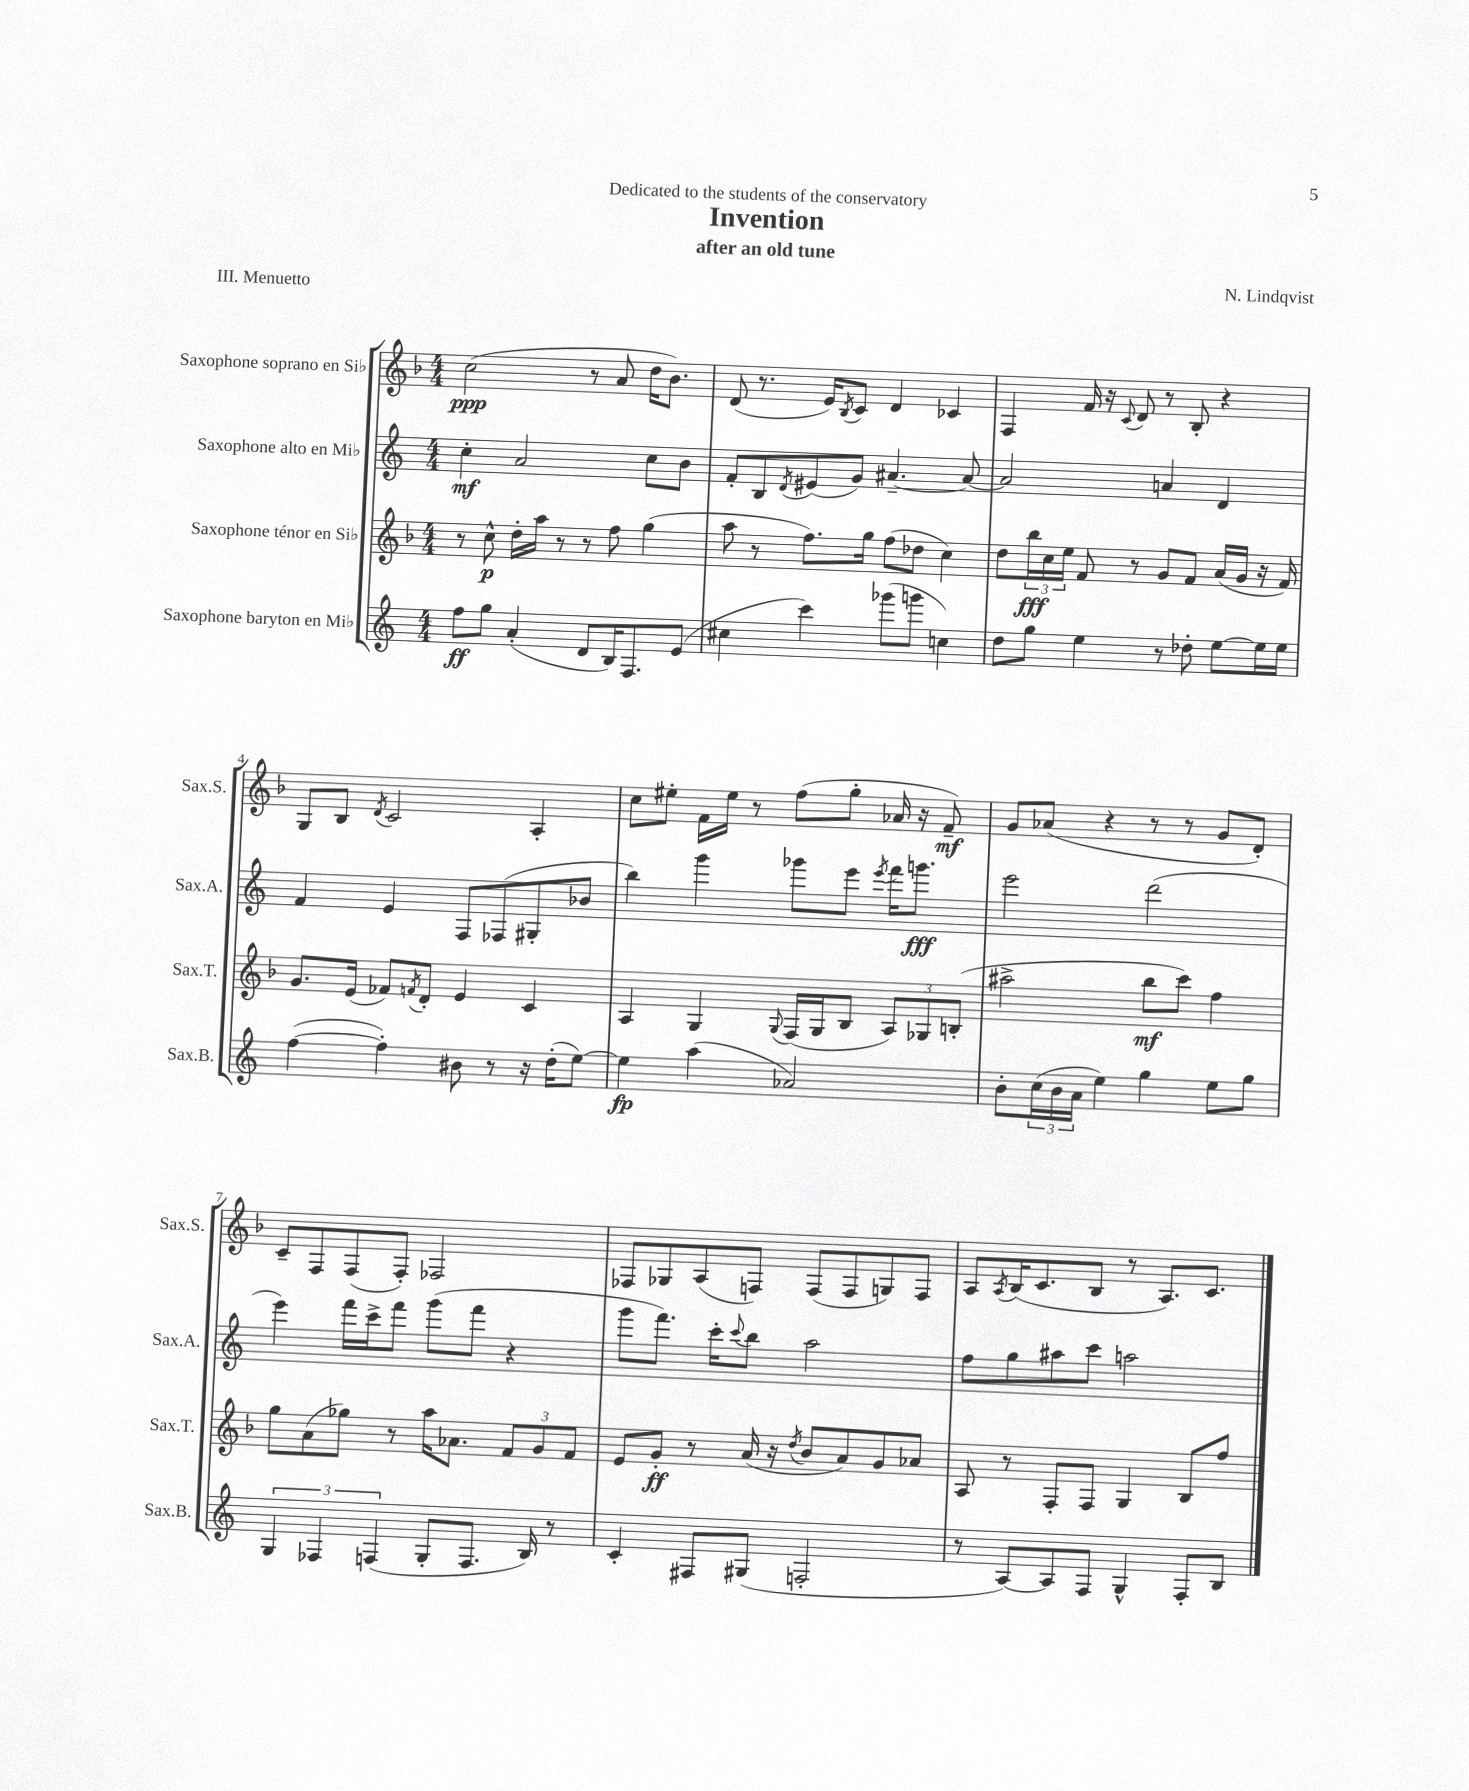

**kern	**dynam	**kern	**dynam	**kern	**dynam	**kern	**dynam
*part4	*part4	*part3	*part3	*part2	*part2	*part1	*part1
*staff4	*staff4	*staff3	*staff3	*staff2	*staff2	*staff1	*staff1
*I"Saxophone baryton en Mi♭	*	*I"Saxophone ténor en Si♭	*	*I"Saxophone alto en Mi♭	*	*I"Saxophone soprano en Si♭	*
*I'Sax.B.	*	*I'Sax.T.	*	*I'Sax.A.	*	*I'Sax.S.	*
*clefG2	*	*clefG2	*	*clefG2	*	*clefG2	*
*k[]	*	*k[b-]	*	*k[]	*	*k[b-]	*
*M4/4	*	*M4/4	*	*M4/4	*	*M4/4	*
=1	=1	=1	=1	=1	=1	=1	=1
8ff\L	ff	8r	.	4cc'\	mf	(2cc\	ppp
8gg\J	.	8cc^^\	p	.	.	.	.
(4a'/	.	16dd'\LL	.	2a/	.	.	.
.	.	16aa\JJ	.	.	.	.	.
.	.	8r	.	.	.	.	.
8d/L	.	8r	.	.	.	8r	.
16B/K)	.	8ff\	.	.	.	8a/	.
8.F/	.	.	.	.	.	.	.
.	.	(4gg\	.	8cc\L	.	16dd\KL	.
.	.	.	.	.	.	8.b-\J)	.
(8e/J	.	.	.	8b\J	.	.	.
=2	=2	=2	=2	=2	=2	=2	=2
4cc#X\	.	8aa\	.	8f'/L	.	(8d/	.
.	.	8r	.	8B/	.	8.r	.
.	.	.	.	8qd/	.	.	.
4ccc\)	.	8.ff\L)	.	(8e#X/	.	.	.
.	.	.	.	.	.	16e/KL)	.
.	.	.	.	.	.	8qB-/	.
.	.	.	.	8g/J)	.	8c/J	.
.	.	16gg\Jk	.	.	.	.	.
(8ggg-X\L	.	(8ff\L	.	[4.a#X~/	.	4d/	.
8gggn\J	.	8dd-X\J	.	.	.	.	.
4ccn\)	.	4cc\)	.	.	.	4c-X/	.
.	.	.	.	8a#/_	.	.	.
=3	=3	=3	=3	=3	=3	=3	=3
8dd\L	.	8dd\L	.	2a#/]	.	4F/	.
8gg\J	.	24bb-\L	fff	.	.	.	.
.	.	24cc\	.	.	.	.	.
.	.	24ee\JJ	.	.	.	.	.
4ee\	.	8f/	.	.	.	16f/	.
.	.	.	.	.	.	16r	.
.	.	.	.	.	.	8qqc/	.
.	.	8r	.	.	.	8d/	.
8r	.	8g/L	.	4an/	.	8r	.
8dd-X'\	.	8f/J	.	.	.	8B-'/	.
[8ee\L	.	(16a/LL	.	4d/	.	4r	.
.	.	16g/JJ	.	.	.	.	.
16ee\L]	.	16r	.	.	.	.	.
16ee\JJ	.	16f/)	.	.	.	.	.
!!LO:LB:g=z
=4	=4	=4	=4	=4	=4	=4	=4
([4ff\	.	8.g/L	.	4f/	.	8G/L	.
.	.	.	.	.	.	8B-/J	.
.	.	(16e/Jk	.	.	.	.	.
.	.	.	.	.	.	8qd/	.
4ff'\])	.	8f-X/L)	.	4e/	.	2c/	.
.	.	8qfn/	.	.	.	.	.
.	.	8d'/J	.	.	.	.	.
8b#X\	.	4e/	.	8F/L	.	.	.
8r	.	.	.	(8F-X/	.	.	.
16r	.	4c/	.	8G#X'/	.	4A'/	.
(16dd'\KL	.	.	.	.	.	.	.
[8ee\J)	.	.	.	8b-X/J	.	.	.
=5	=5	=5	=5	=5	=5	=5	=5
4ee\]	fp	4A/	.	4bb\)	.	8cc\L	.
.	.	.	.	.	.	8ee#X'\J	.
(4aa\	.	4G/	.	4ggg\	.	16f\LL	.
.	.	.	.	.	.	16ee#\JJ	.
.	.	.	.	.	.	8r	.
.	.	8qqG/	.	.	.	.	.
2a-X/)	.	(16F/LL	.	8ggg-X\L	.	(8ff\L	.
.	.	16G/J	.	.	.	.	.
.	.	8B-/J	.	8eee\J	.	8gg'\J	.
.	.	.	.	8qeee/	.	.	.
.	.	12A/L)	.	16fff\KL	.	16a-X/	.
.	.	.	.	8.gggn\J	fff	16r	.
.	.	12G-X/	.	.	.	.	.
.	.	.	.	.	.	8f~/)	mf
.	.	(12Bn'/J	.	.	.	.	.
=6	=6	=6	=6	=6	=6	=6	=6
8b'\L	.	2aa#X^\	.	2eee\	.	8g/L	.
(24cc\L	.	.	.	.	.	(8a-X/J	.
24b\	.	.	.	.	.	.	.
24a\JJ	.	.	.	.	.	.	.
4ee\)	.	.	.	.	.	4r	.
4gg\	.	8bb-\L	mf	(2ddd\	.	8r	.
.	.	8ccc\J)	.	.	.	8r	.
8ee\L	.	4ff\	.	.	.	8g/L	.
8gg\J	.	.	.	.	.	8d'/J)	.
!!LO:LB:g=z
=7	=7	=7	=7	=7	=7	=7	=7
6G/	.	8gg\L	.	4eee\)	.	8c~/L	.
.	.	(8a\	.	.	.	8F/	.
6F-X/	.	.	.	.	.	.	.
.	.	8gg-X\J)	.	16fff\LL	.	(8F/	.
.	.	.	.	16ccc^\J	.	.	.
(6Fn/	.	.	.	.	.	.	.
.	.	8r	.	8fff\J	.	8F'/J)	.
8G'/L	.	16aa\KL	.	(8ggg\L	.	2F-X/	.
.	.	8.a-X\J	.	.	.	.	.
8.F/J	.	.	.	8fff\J	.	.	.
.	.	12f/L	.	4r	.	.	.
16B/)	.	.	.	.	.	.	.
.	.	12g/	.	.	.	.	.
8r	.	.	.	.	.	.	.
.	.	12f/J	.	.	.	.	.
=8	=8	=8	=8	=8	=8	=8	=8
4c'/	.	8e/L	.	8ggg\L	.	8F-X/L	.
.	.	8g'/J	ff	8.fff\J)	.	8G-X/	.
8F#X/L	.	8r	.	.	.	(8A/	.
.	.	.	.	16ccc'\KL	.	.	.
.	.	.	.	8qqccc/	.	.	.
(8G#X/J	.	(16a/	.	8bb\J	.	8Fn/J)	.
.	.	16r	.	.	.	.	.
.	.	8qdd/	.	.	.	.	.
2Fn'/	.	8b-/L	.	2aa\	.	(8F/L	.
.	.	8a/)	.	.	.	8F/	.
.	.	8g/	.	.	.	8Gn/)	.
.	.	8a-X/J	.	.	.	8F/J	.
=9	=9	=9	=9	=9	=9	=9	=9
8r	.	8A/	.	8ff\L	.	8A/L	.
.	.	.	.	.	.	8qA/	.
[8A/L)	.	8r	.	8gg\	.	(16B-/K	.
.	.	.	.	.	.	8.c/	.
8A/]	.	8F'/L	.	8aa#X\	.	.	.
8F/J	.	8F/J	.	8ccc\J	.	8B-/J	.
4G^^/	.	4G/	.	2aan\	.	8r	.
.	.	.	.	.	.	8.A/L)	.
8F'/L	.	8B-/L	.	.	.	.	.
.	.	.	.	.	.	8.c/J	.
8B/J	.	8ff/J	.	.	.	.	.
==	==	==	==	==	==	==	==
*-	*-	*-	*-	*-	*-	*-	*-
